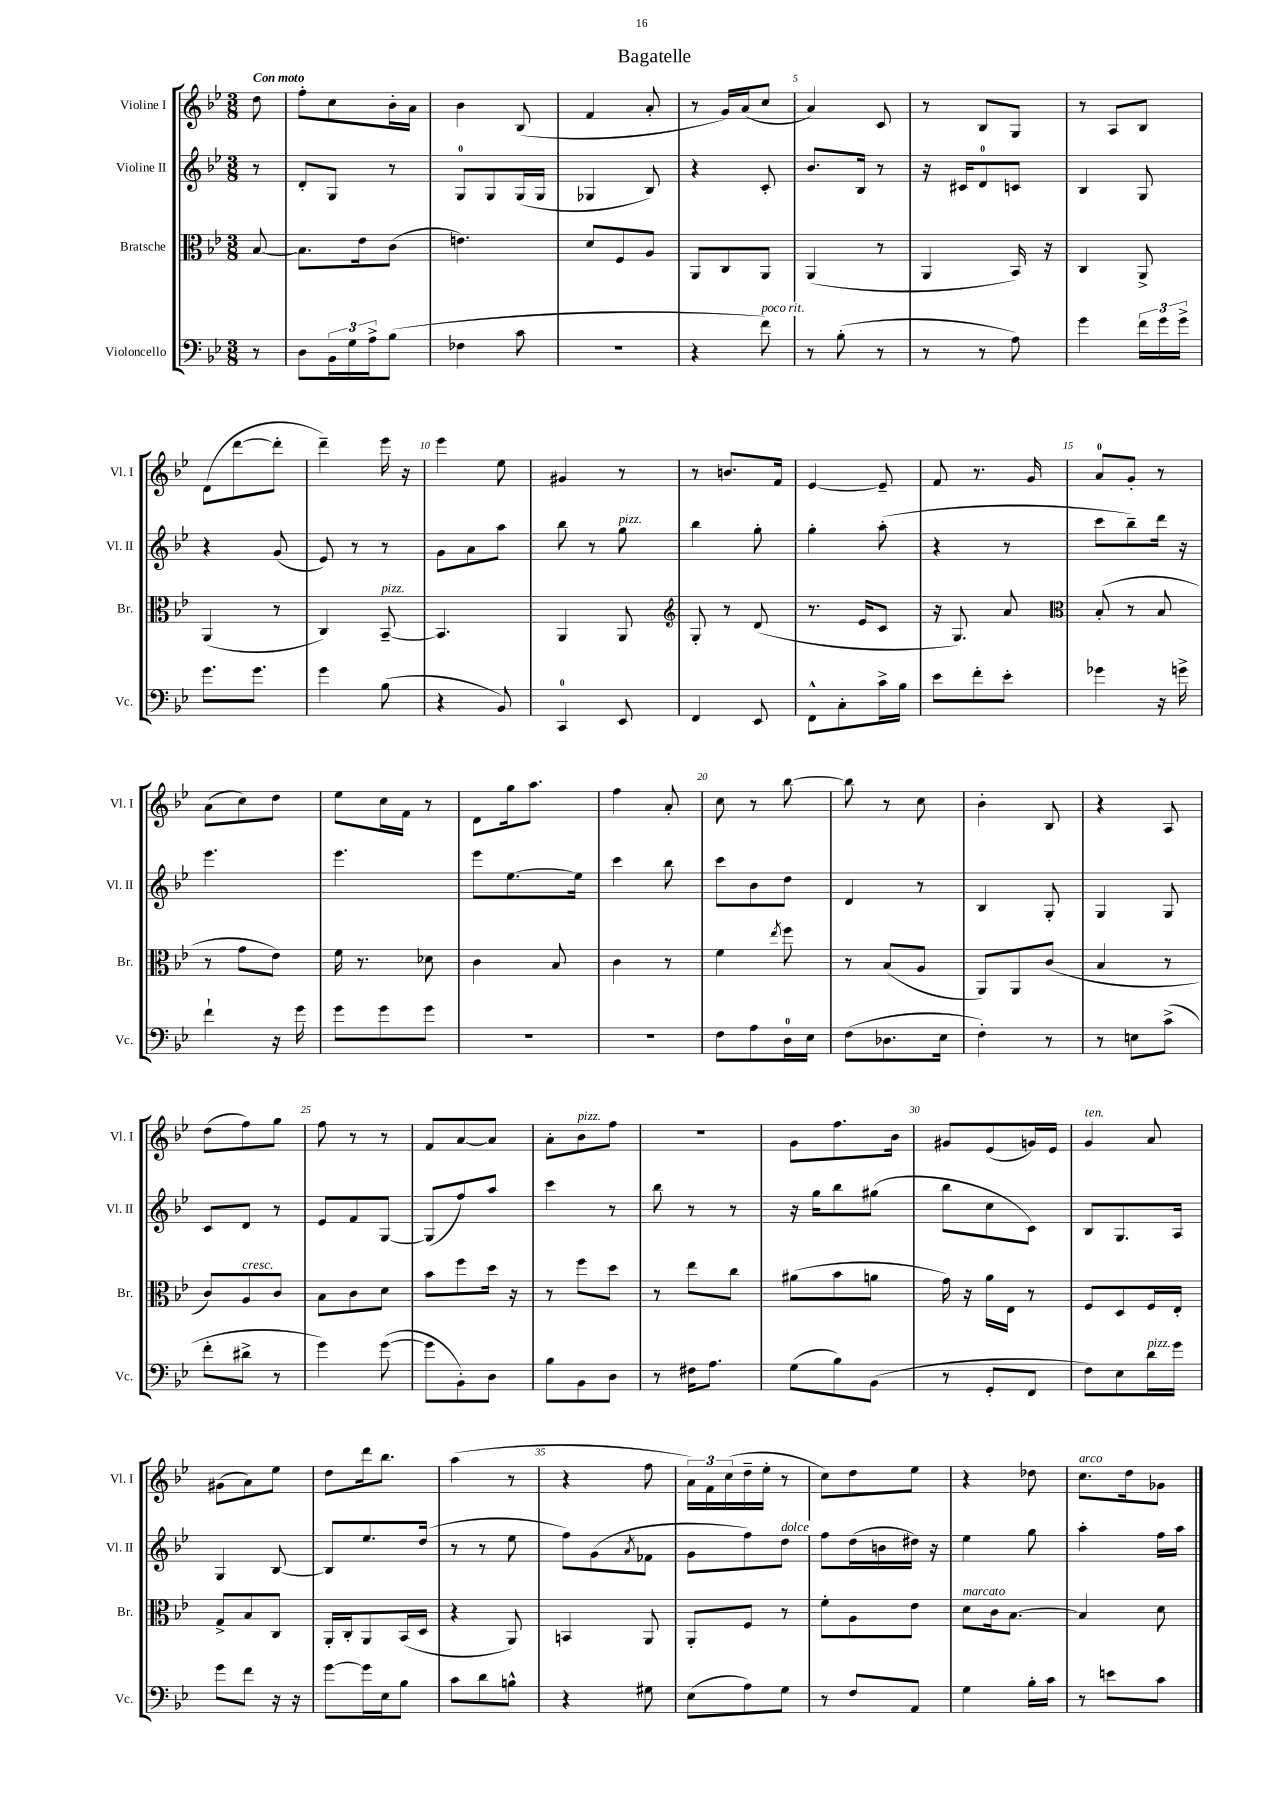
\header { title = "Bagatelle" }
<<
\new StaffGroup <<
\new Staff = "s0" \with { instrumentName = "Violine I" shortInstrumentName = "Vl. I" } {
    \clef treble \key bes \major \numericTimeSignature \time 3/8 \partial 8 \tempo "Con moto"
    d''8 |
    f''8-. c''8 bes'16-. a'16 |
    bes'4 bes8( |
    f'4 a'8-. |
    r8 g'16) a'16( c''8 |
    a'4) c'8 |
    r8 bes8 g8 |
    r8 a8 bes8 |
    d'8( d'''8~ d'''8-. |
    d'''4--) ees'''16 r16 |
    ees'''4 ees''8 |
    gis'4 r8 |
    r8 b'8. f'16 |
    ees'4~ ees'8-- |
    f'8 r8. g'16 |
    a'8-0 g'8-. r8 |
    a'8( c''8) d''8 |
    ees''8 c''16 f'16 r8 |
    d'8 g''16 a''8. |
    f''4 a'8-. |
    c''8 r8 bes''8~ |
    bes''8 r8 c''8 |
    bes'4-. bes8 |
    r4 a8 |
    d''8( f''8) g''8 |
    f''8 r8 r8 |
    f'8 a'8~ a'8 |
    a'8-. bes'8^\markup { \italic "pizz." } f''8 |
    R4. |
    g'8 f''8. bes'16 |
    gis'8 ees'8( g'16) ees'16 |
    g'4^\markup { \italic "ten." } a'8 |
    gis'8( a'8) ees''8 |
    d''8 d'''16 bes''8. |
    a''4( r8 |
    r4 f''8 |
    \tuplet 3/2 { a'16) f'16 c''16( } d''16-- ees''16-. r8 |
    c''8) d''8 ees''8 |
    r4 des''8 |
    c''8.^\markup { \italic "arco" } d''16 ges'8 \bar "|." |
}
\new Staff = "s1" \with { instrumentName = "Violine II" shortInstrumentName = "Vl. II" } {
    \clef treble \key bes \major \numericTimeSignature \time 3/8 \partial 8
    r8 |
    d'8-. g8 r8 |
    g8-0 g8 g16( g16 |
    ges4 bes8) |
    r4 c'8-. |
    bes'8. bes16 r8 |
    r16 cis'16 d'8-0 c'8 |
    bes4 g8 |
    r4 g'8( |
    ees'8) r8 r8 |
    g'8 a'8 a''8 |
    bes''8 r8 g''8^\markup { \italic "pizz." } |
    bes''4 g''8-. |
    g''4-. a''8-.( |
    r4 r8 |
    c'''8 bes''8--) d'''16 r16 |
    ees'''4. |
    ees'''4. |
    ees'''8 ees''8.~ ees''16 |
    c'''4 bes''8 |
    c'''8 bes'8 d''8 |
    d'4 r8 |
    bes4 g8-. |
    g4 g8 |
    c'8 d'8 r8 |
    ees'8 f'8 g8~ |
    g8( f''8) a''8 |
    c'''4 r8 |
    bes''8 r8 r8 |
    r16 g''16 bes''8 gis''8( |
    bes''8 c''8 c'8) |
    bes8 g8. a16 |
    g4 bes8~ |
    bes8 ees''8. d''16( |
    r8 r8 ees''8 |
    f''8) g'8( \acciaccatura { a'8 } fes'8 |
    g'8 f''8) d''8^\markup { \italic "dolce" } |
    f''8 d''16( b'16 dis''16) r16 |
    ees''4 g''8 |
    a''4-. f''16 a''16 \bar "|." |
}
\new Staff = "s2" \with { instrumentName = "Bratsche" shortInstrumentName = "Br." } {
    \clef alto \key bes \major \numericTimeSignature \time 3/8 \partial 8
    bes8~ |
    bes8. ees'16 c'8( |
    e'4.) |
    d'8 f8 a8 |
    a,8 c8 a,8 |
    a,4( r8 |
    a,4 bes,16) r16 |
    c4 a,8-> |
    a,4( r8 |
    c4) bes,8~--^\markup { \italic "pizz." } |
    bes,4. |
    a,4 a,8 |
    \clef treble g8-. r8 d'8( |
    r8. ees'16 c'8 |
    r16 g8.) a'8 |
    \clef alto bes8-.( r8 bes8 |
    r8 g'8 ees'8) |
    f'16 r8. des'8 |
    c'4 bes8 |
    c'4 r8 |
    f'4 \acciaccatura { ees''8 } f''8 |
    r8 bes8( a8 |
    a,8) a,8 c'8( |
    bes4 r8 |
    c'8) a8^\markup { \italic "cresc." } c'8 |
    bes8 c'8 d'8 |
    bes'8 f''8 d''16 r16 |
    r8 f''8 d''8 |
    r8 ees''8 c''8 |
    ais'8( bes'8 a'8 |
    g'16) r16 a'16 ees16 r8 |
    f8 d8 f16 ees16-. |
    g8-> bes8 c8 |
    a,16-. c16-. a,8 bes,16( d16 |
    r4 a,8) |
    b,4 a,8 |
    a,8-. f8 r8 |
    f'8-. a8 ees'8 |
    d'8^\markup { \italic "marcato" } c'16 bes8.~ |
    bes4 d'8 \bar "|." |
}
\new Staff = "s3" \with { instrumentName = "Violoncello" shortInstrumentName = "Vc." } {
    \clef bass \key bes \major \numericTimeSignature \time 3/8 \partial 8
    r8 |
    d8 \tuplet 3/2 { bes,16 g16 a16-> } bes8( |
    fes4 c'8 |
    R4. |
    r4 f'8^\markup { \italic "poco rit." }) |
    r8 bes8-.( r8 |
    r8 r8 a8) |
    g'4 \tuplet 3/2 { f'16 g'16 g'16-> } |
    g'8. g'8. |
    g'4 bes8( |
    r4 bes,8) |
    c,4-0 ees,8 |
    f,4 ees,8 |
    f,8-^ c8-. c'16-> bes16 |
    ees'8 f'8-. ees'8-. |
    ges'4 r16 g'16-> |
    f'4-! r16 g'16 |
    g'8 g'8 g'8 |
    R4. |
    R4. |
    f8 a8 d16-0 ees16 |
    f8( des8. ees16 |
    f4-.) r8 |
    r8 e8 c'8->( |
    f'8-. dis'8-> r8 |
    g'4) g'8~( |
    g'8 bes,8-.) d8 |
    bes8 bes,8 d8 |
    r8 fis16 a8. |
    g8( bes8) bes,8( |
    r8 g,8-. f,8 |
    f8) ees8 d'16^\markup { \italic "pizz." } g'16 |
    g'8 f'8 r16 r16 |
    g'8~ g'16 ees16 bes8 |
    c'8 d'8 b8-^ |
    r4 gis8 |
    ees8( a8) g8 |
    r8 f8 a,8 |
    g4 bes16-. c'16 |
    r8 e'8 c'8 \bar "|." |
}
>>
>>
\layout { \context { \Score \override BarNumber.break-visibility = ##(#f #t #t) barNumberVisibility = #(every-nth-bar-number-visible 5) } }
